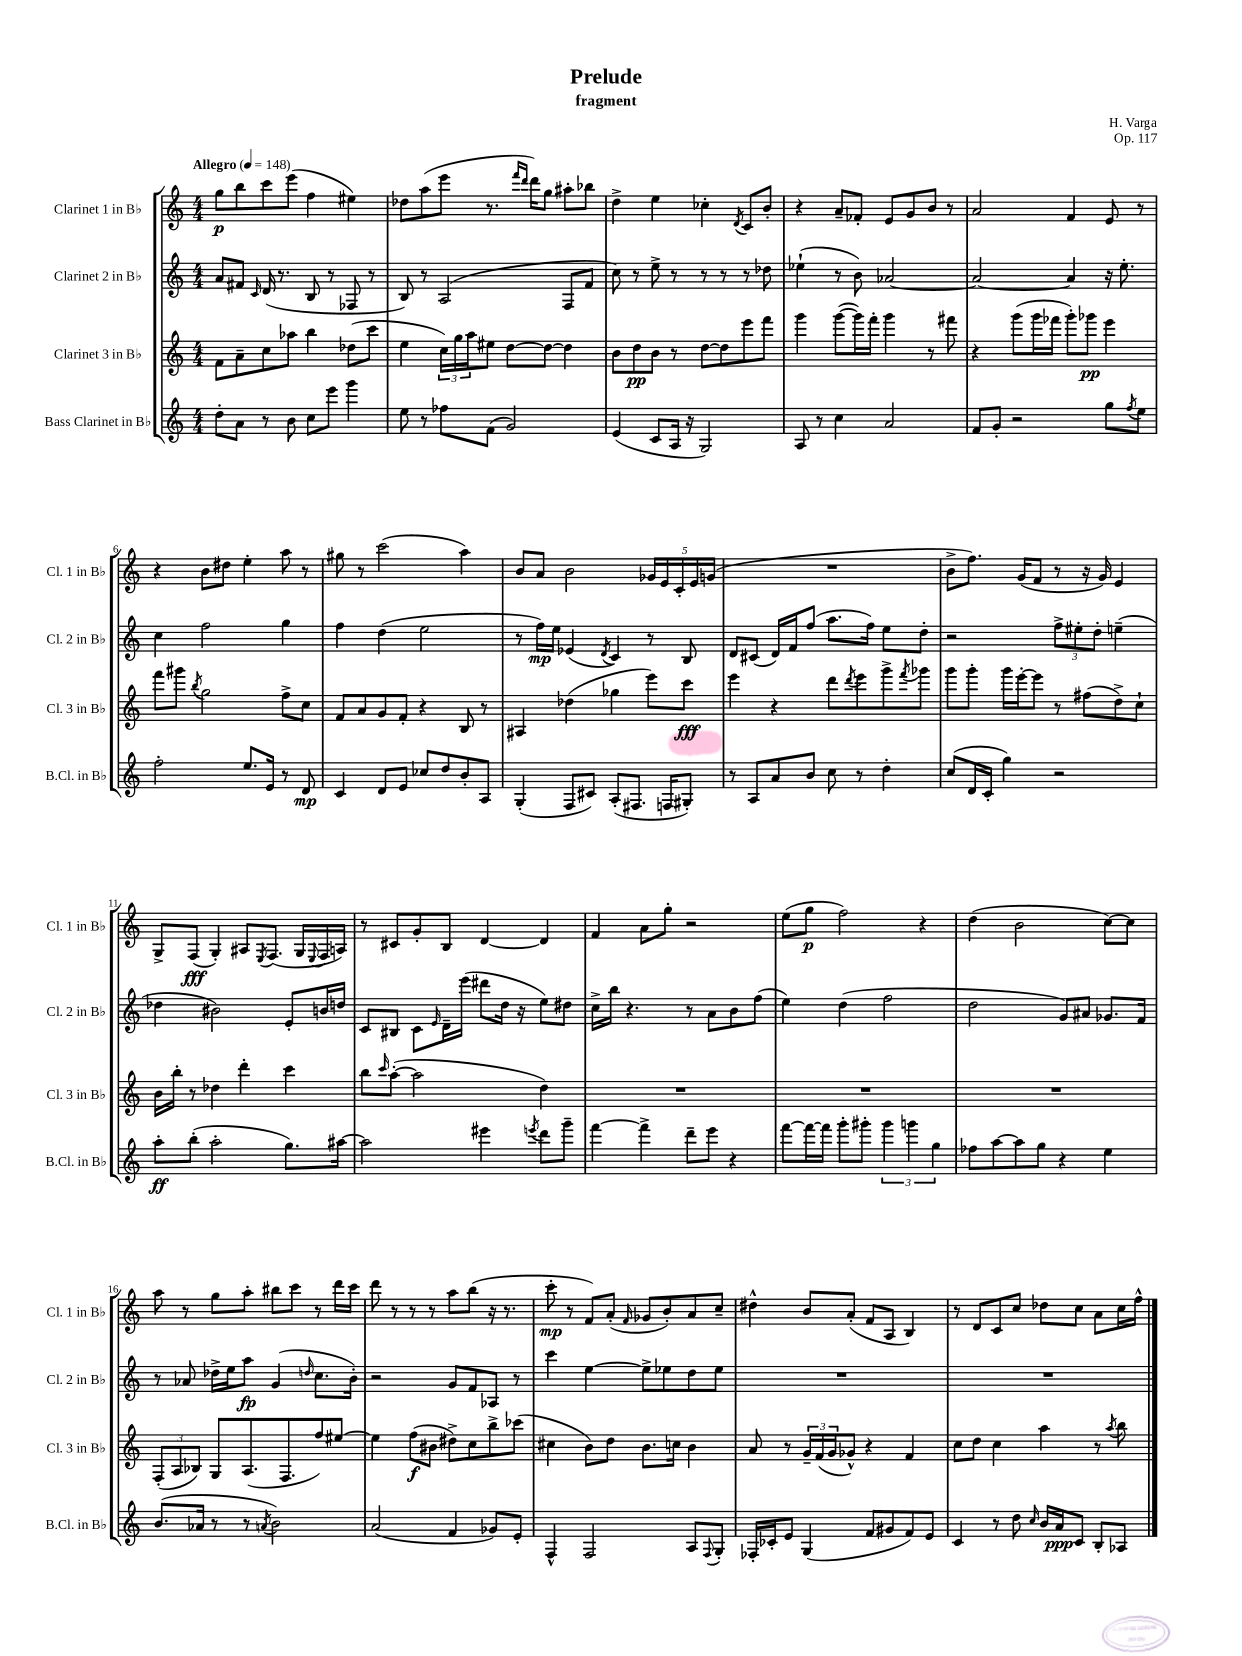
\header { title = "Prelude" composer = "H. Varga" subtitle = "fragment" opus = "Op. 117" }
<<
\new StaffGroup <<
\new Staff = "s0" \with { instrumentName = "Clarinet 1 in Bb" shortInstrumentName = "Cl. 1 in Bb" } {
    \clef treble \key c \major \numericTimeSignature \time 4/4 \tempo "Allegro" 4 = 148
    g''8\p b''8 c'''8 e'''8( f''4 eis''4) |
    des''8 a''8( e'''8 r8. \grace { f'''16 d'''16 } d'''16) g''8 ais''8-. bes''8 |
    d''4-> e''4 ces''4-. \acciaccatura { d'8 } c'8 b'8-. |
    r4 a'8-- fes'8-. e'8 g'8 b'8 r8 |
    a'2 f'4 e'8 r8 |
    r4 b'8 dis''8 e''4-. a''8 r8 |
    gis''8 r8 c'''2( a''4) |
    b'8 a'8 b'2 \tuplet 5/4 { ges'16 e'16 c'16-. e'16 g'16( } |
    R1 |
    b'8-> f''8.) g'16( f'8 r8 r16 g'16) e'4 |
    g8-> f8\fff( g4-.) ais8 \acciaccatura { e8 } f8.( g16 \appoggiatura { e8 } f16 a16) |
    r8 cis'8 g'8-. b8 d'4~ d'4 |
    f'4 a'8 g''8-. r2 |
    e''8( g''8\p f''2) r4 |
    d''4( b'2 c''8~) c''8 |
    a''8 r8 g''8 a''8-. bis''8 c'''8 r8 d'''16 c'''16 |
    d'''8 r8 r8 r8 a''8 b''8( r16 r8. |
    c'''8-.\mp r8 f'8) a'8-.( \grace { f'16 } ges'8 b'8-.) a'8 c''8-- |
    dis''4-^ b'8 a'8-.( f'8 a8 b4) |
    r8 d'8 c'8 c''8 des''8 c''8 a'8 c''16 f''16-^ \bar "|." |
}
\new Staff = "s1" \with { instrumentName = "Clarinet 2 in Bb" shortInstrumentName = "Cl. 2 in Bb" } {
    \clef treble \key c \major \numericTimeSignature \time 4/4
    a'8 fis'8 \grace { c'16 } d'16( r8. b8 r8 fes8 r8 |
    b8) r8 a2( f8 f'8 |
    c''8) r8 e''8-> r8 r8 r8 r8 des''8 |
    ees''4-!( r8 b'8) aes'2~ |
    aes'2~ aes'4 r16 e''8.-. |
    c''4 f''2 g''4 |
    f''4 d''4( e''2 |
    r8 f''16\mp) e''16 ees'4( \acciaccatura { d'8 } c'4) r8 b8 |
    d'8 cis'8( d'16) f'16 f''8( a''8. f''16) e''8 d''8-. |
    r2 \tuplet 3/2 { f''8-> eis''8-. d''8-. } e''4--( |
    des''4 bis'2) e'8-. b'16 d''16 |
    c'8 bis8 c'8 \grace { e'16 } d'16-- e'''16( dis'''8 d''16 r16 e''8) dis''8 |
    c''16-> b''16 r4. r8 a'8 b'8 f''8( |
    e''4) d''4( f''2 |
    d''2 g'8) ais'8 ges'8. f'16 |
    r8 aes'8 des''16-> e''16 a''8\fp g'4( \grace { d''16 } c''8. b'16-.) |
    r2 g'8 f'8 aes8 r8 |
    c'''4 e''4~ e''8-> ees''8 d''8 ees''8 |
    R1 |
    R1 \bar "|." |
}
\new Staff = "s2" \with { instrumentName = "Clarinet 3 in Bb" shortInstrumentName = "Cl. 3 in Bb" } {
    \clef treble \key c \major \numericTimeSignature \time 4/4
    f'8 a'8-- c''8 aes''8 b''4 des''8( c'''8 |
    e''4 \tuplet 3/2 { c''16) g''16 a''16 } eis''8 d''8~ d''8~ d''4 |
    b'8 d''8\pp b'8 r8 d''8~ d''8 e'''8 f'''8 |
    g'''4 g'''8~( g'''16) f'''16-. g'''4 r8 fis'''8 |
    r4 g'''8( g'''16 fes'''16 g'''8-.) ges'''8\pp e'''4 |
    f'''8 gis'''8 \acciaccatura { b''8 } g''2 f''8-> c''8 |
    f'8 a'8 g'8 f'8-. r4 b8 r8 |
    ais4 des''4( ges''4 e'''8) c'''8\fff |
    e'''4 r4 d'''8 \acciaccatura { d'''8 } e'''8 g'''8-> \acciaccatura { f'''8 } ges'''8 |
    g'''8 g'''8-. g'''16 e'''16~-. e'''8 r8 fis''8( d''8->) c''8-! |
    b'16 b''16-. r8 des''4 d'''4-. c'''4 |
    b''8 \grace { c'''16 } a''8~-.( a''2 d''4) |
    R1 |
    R1 |
    R1 |
    \tuplet 3/2 { f8-.( a8 bes8) } g8 a8.( f8. f''8) eis''8~ |
    eis''4 f''8\f( bis'8 dis''8->) c''8 b''8-> ces'''8( |
    cis''4 b'8) d''8 b'8. c''16 b'4 |
    a'8 r8 \tuplet 3/2 { g'16-- f'16( g'16 } ges'8-^) r4 f'4 |
    c''8 d''8 c''4 a''4 r8 \acciaccatura { a''8 } b''8 \bar "|." |
}
\new Staff = "s3" \with { instrumentName = "Bass Clarinet in Bb" shortInstrumentName = "B.Cl. in Bb" } {
    \clef treble \key c \major \numericTimeSignature \time 4/4
    d''8-. a'8 r8 b'8 c''8 e'''8 g'''4 |
    e''8 r8 fes''8 f'8( g'2) |
    e'4( c'8 a16 r16 g2) |
    a8 r8 c''4 a'2 |
    f'8 g'8-. r2 g''8 \acciaccatura { f''8 } e''8 |
    f''2-. e''8. e'16 r8 d'8\mp |
    c'4 d'8 e'8 ces''8 d''8 b'8-. a8 |
    g4-.( f8 cis'8) a8-.( fis8. f16 gis8-.) |
    r8 a8 a'8 b'8 c''8 r8 d''4-. |
    c''8( d'16 c'16-. g''4) r2 |
    a''8-.\ff b''8-.( a''2-. g''8.) ais''16~ |
    ais''2 eis'''4 \acciaccatura { e'''8 } d'''8 g'''8-- |
    f'''4~ f'''4-> d'''8-- e'''8 r4 |
    f'''8~ f'''16~ f'''16 g'''8-. gis'''8-. \tuplet 3/2 { gis'''4 g'''4 g''4 } |
    fes''8 a''8~ a''8 g''8 r4 e''4 |
    b'8.( aes'16 r8 r8 \acciaccatura { a'8 } b'2) |
    a'2( f'4 ges'8) e'8-. |
    f4-^ f2 a8 \appoggiatura { f8 } g8-. |
    fes16-. ces'16-. e'8 g4( f'8 gis'8 f'8) e'8 |
    c'4 r8 d''8 \grace { c''16 } b'16 a'16\ppp c'8 b8-. aes8 \bar "|." |
}
>>
>>
